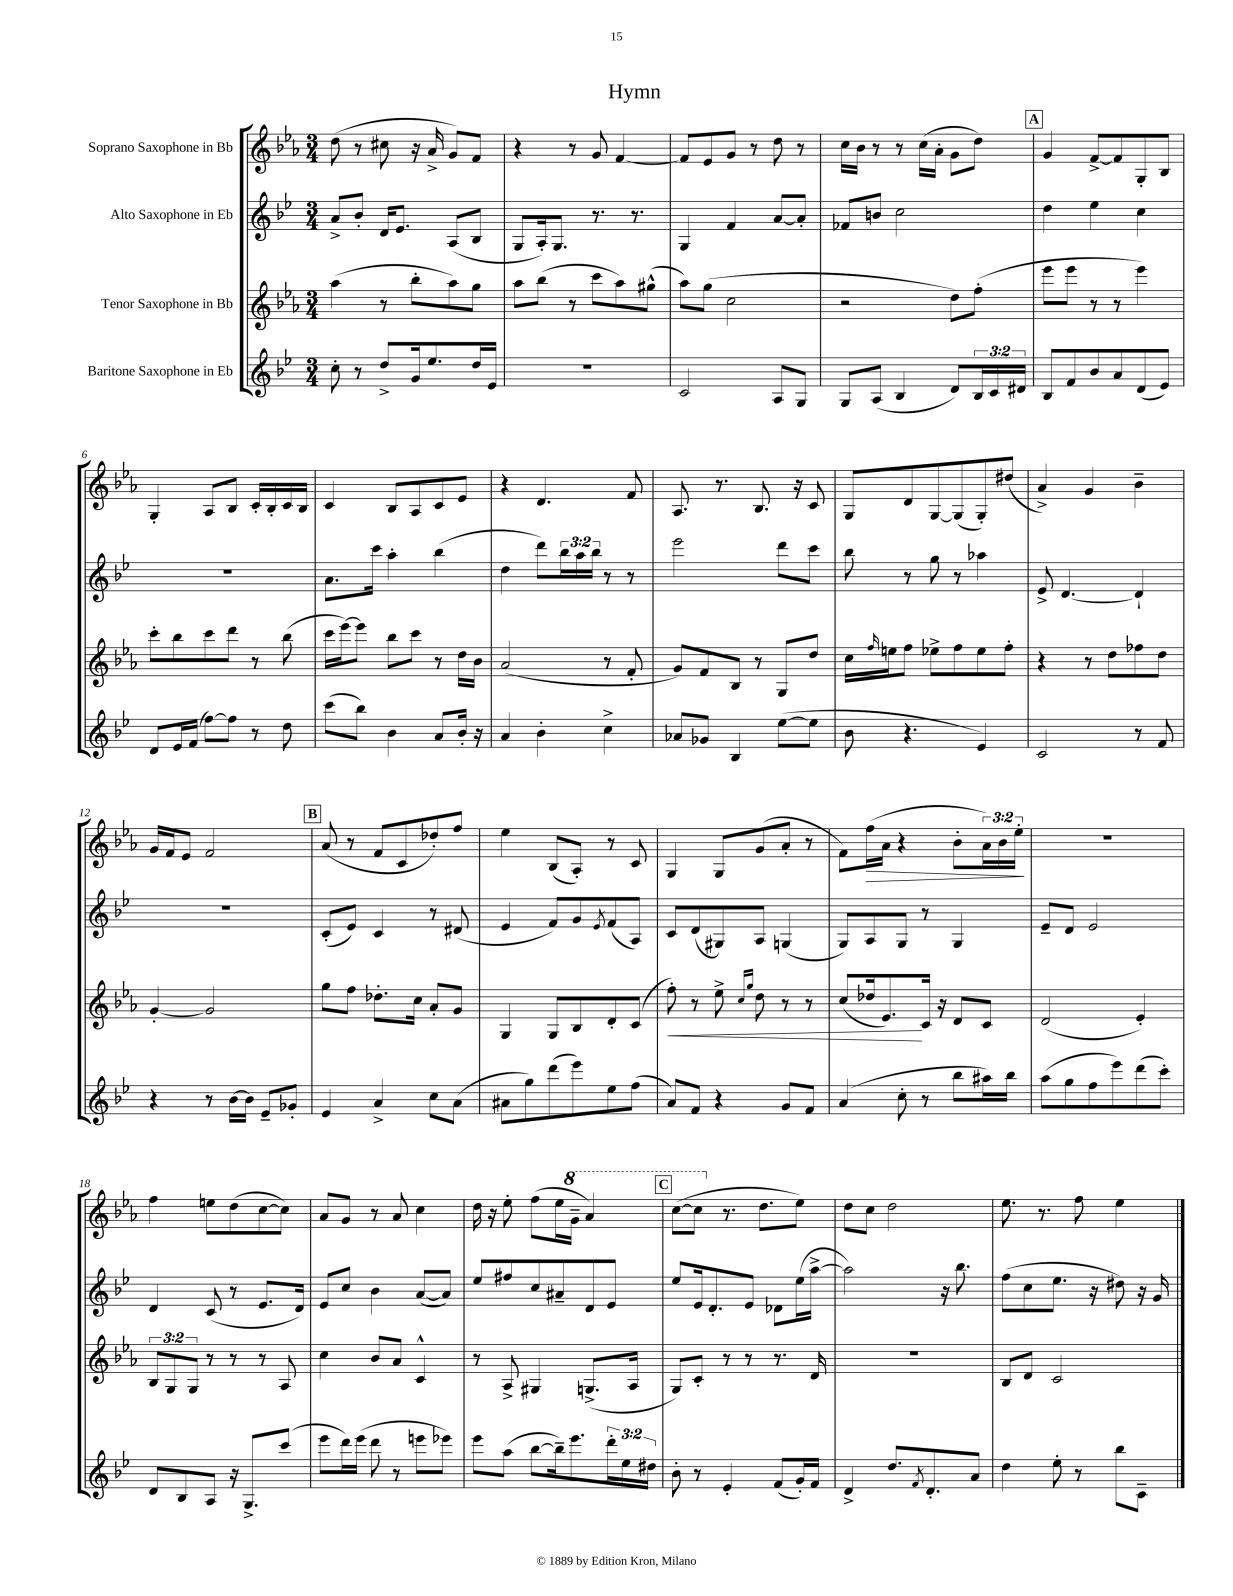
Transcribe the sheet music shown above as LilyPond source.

\header { title = "Hymn" }
<<
\new StaffGroup <<
\new Staff = "s0" \with { instrumentName = "Soprano Saxophone in Bb" } {
    \clef treble \key ees \major \numericTimeSignature \time 3/4 \override Staff.TupletNumber.text = #tuplet-number::calc-fraction-text
    d''8( r8 cis''8 r16 aes'16-> g'8) f'8 |
    r4 r8 g'8 f'4~ |
    f'8 ees'8 g'8 r8 d''8 r8 |
    c''16 bes'16 r8 r8 c''16( aes'16-. g'8 d''8) |
    \mark \markup { \box "A" } g'4 f'8~-> f'8 g8-. bes8 |
    g4-. aes8 bes8 c'16-. bes16-. c'16 bes16 |
    c'4 bes8 aes8 c'8 ees'8 |
    r4 d'4. f'8 |
    aes8. r8. bes8. r16 c'8 |
    g8 d'8 g8~ g8( g8-.) dis''8( |
    aes'4->) g'4 bes'4-- |
    g'16 f'16 ees'8 f'2 |
    \mark \markup { \box "B" } aes'8( r8 f'8 c'8 des''8-.) f''8 |
    ees''4 bes8( aes8-.) r8 c'8 |
    g4 g8 g'8( aes'8-. r8 |
    f'8) f''16\>( aes'16 r4 bes'8-. \tuplet 3/2 { aes'16) bes'16 ees''16-.\! } |
    R2. |
    f''4 e''8 d''8( c''8~ c''8) |
    aes'8 g'8 r8 aes'8 c''4 |
    d''16 r16 ees''8-. f''8( ees''16 \ottava #1 g''16-- aes''4) |
    \mark \markup { \box "C" } c'''8~( c'''8 \ottava #0 r8. d''8. ees''8) |
    d''8 c''8 d''2 |
    ees''8. r8. f''8 ees''4 \bar "|." |
}
\new Staff = "s1" \with { instrumentName = "Alto Saxophone in Eb" } {
    \clef treble \key bes \major \numericTimeSignature \time 3/4 \override Staff.TupletNumber.text = #tuplet-number::calc-fraction-text
    a'8-> bes'8-. d'16 ees'8. a8( bes8 |
    g8 a16-.) g8. r8. r8. |
    g4 f'4 a'8~ a'8-. |
    fes'8 b'8 c''2 |
    \mark \markup { \box "A" } d''4 ees''4 c''4 |
    R2. |
    a'8. c'''16 a''4-. bes''4( |
    d''4 d'''8) \tuplet 3/2 { bes''16 a''16 bes''16 } r8 r8 |
    ees'''2 d'''8 c'''8 |
    bes''8 r8 g''8 r8 aes''4 |
    ees'8-> d'4.~ d'4-! |
    R2. |
    \mark \markup { \box "B" } c'8-.( ees'8) c'4 r8 dis'8( |
    ees'4 f'8) g'8 \acciaccatura { ees'8 } f'8( a8) |
    c'8 d'8( gis8) a8 g4( |
    g8) a8 g8 r8 g4 |
    ees'8-- d'8 ees'2 |
    d'4 c'8( r8 ees'8. d'16) |
    ees'8 c''8 bes'4 a'8~( a'8) |
    ees''8 fis''8 c''8 ais'8-- d'8 ees'8 |
    \mark \markup { \box "C" } ees''8 ees'16 d'8.-. ees'8 des'8 ees''16( a''16~-> |
    a''2) r16 bes''8. |
    f''8( c''8 ees''8. r16 dis''8) r16 g'16 \bar "|." |
}
\new Staff = "s2" \with { instrumentName = "Tenor Saxophone in Bb" } {
    \clef treble \key ees \major \numericTimeSignature \time 3/4 \override Staff.TupletNumber.text = #tuplet-number::calc-fraction-text
    aes''4( r8 bes''8-. aes''8) g''8 |
    aes''8 bes''8( r8 c'''8 aes''8) gis''8-^( |
    aes''8) g''8( c''2 |
    r2 d''8) f''8-.( |
    \mark \markup { \box "A" } ees'''8 ees'''8 r8 r8 ees'''4) |
    c'''8-. bes''8 c'''8 d'''8 r8 bes''8( |
    c'''16 ees'''16~) ees'''8 bes''8 c'''8 r8 d''16 bes'16 |
    aes'2( r8 f'8-. |
    g'8) f'8 bes8 r8 g8 d''8 |
    c''16 \grace { f''16 } e''16 f''8 ees''8-> f''8 ees''8 f''8-. |
    r4 r8 d''8 fes''8 d''8 |
    g'4~-. g'2 |
    \mark \markup { \box "B" } g''8 f''8 des''8.-. c''16 aes'8-. g'8 |
    g4 g8 bes8 d'8-. c'8( |
    f''8-.\<) r8 ees''8-> \grace { c''16 g''16 } d''8 r8 r8 |
    c''8( des''16 ees'8.\!) c'16 r16 d'8 c'8 |
    d'2( ees'4-.) |
    \tuplet 3/2 { bes8 g8 g8 } r8 r8 r8 aes8 |
    c''4 bes'8 aes'8 c'4-^ |
    r8 aes8-> gis4 g8.->( aes16 |
    \mark \markup { \box "C" } g8) c'8-. r8 r8 r8. d'16 |
    R2. |
    bes8 d'8 c'2 \bar "|." |
}
\new Staff = "s3" \with { instrumentName = "Baritone Saxophone in Eb" } {
    \clef treble \key bes \major \numericTimeSignature \time 3/4 \override Staff.TupletNumber.text = #tuplet-number::calc-fraction-text
    c''8-. r8 d''8-> g'16 ees''8. d''16 ees'16 |
    R2. |
    c'2 a8 g8 |
    g8 a8( bes4 d'8) \tuplet 3/2 { bes16 c'16 dis'16 } |
    \mark \markup { \box "A" } bes8 f'8 bes'8 a'8 d'8( ees'8) |
    d'8 ees'16 f'16( f''8~) f''8 r8 d''8 |
    c'''8( bes''8) bes'4 a'8 bes'16-. r16 |
    a'4 bes'4-. c''4-> |
    aes'8 ges'8 bes4 ees''8~( ees''8 |
    bes'8 r4. ees'4) |
    c'2 r8 f'8 |
    r4 r8 bes'16~ bes'16 ees'8-- ges'8-. |
    \mark \markup { \box "B" } ees'4 a'4-> c''8 a'8( |
    ais'8 g''8) d'''8( ees'''8) ees''8 f''8( |
    a'8) f'8 r4 g'8 f'8 |
    a'4( c''8-. r8 bes''8 ais''16) bes''16 |
    a''8( g''8 f''8 ees'''8) d'''8( c'''8-.) |
    d'8 bes8 a8 r16 g8.-> c'''8( |
    ees'''8 d'''16) ees'''16( d'''8 r8 e'''8 ees'''8) |
    ees'''8 a''8( bes''8~ bes''16--) ees'''8. \tuplet 3/2 { d'''16-. ees''16 dis''16 } |
    \mark \markup { \box "C" } bes'8-. r8 ees'4-. f'8( g'16-.) f'16 |
    d'4-> d''8. \acciaccatura { f'8 } d'8.-. a'8 |
    d''4 ees''8-. r8 bes''8 c'8-- \bar "|." |
}
>>
>>
